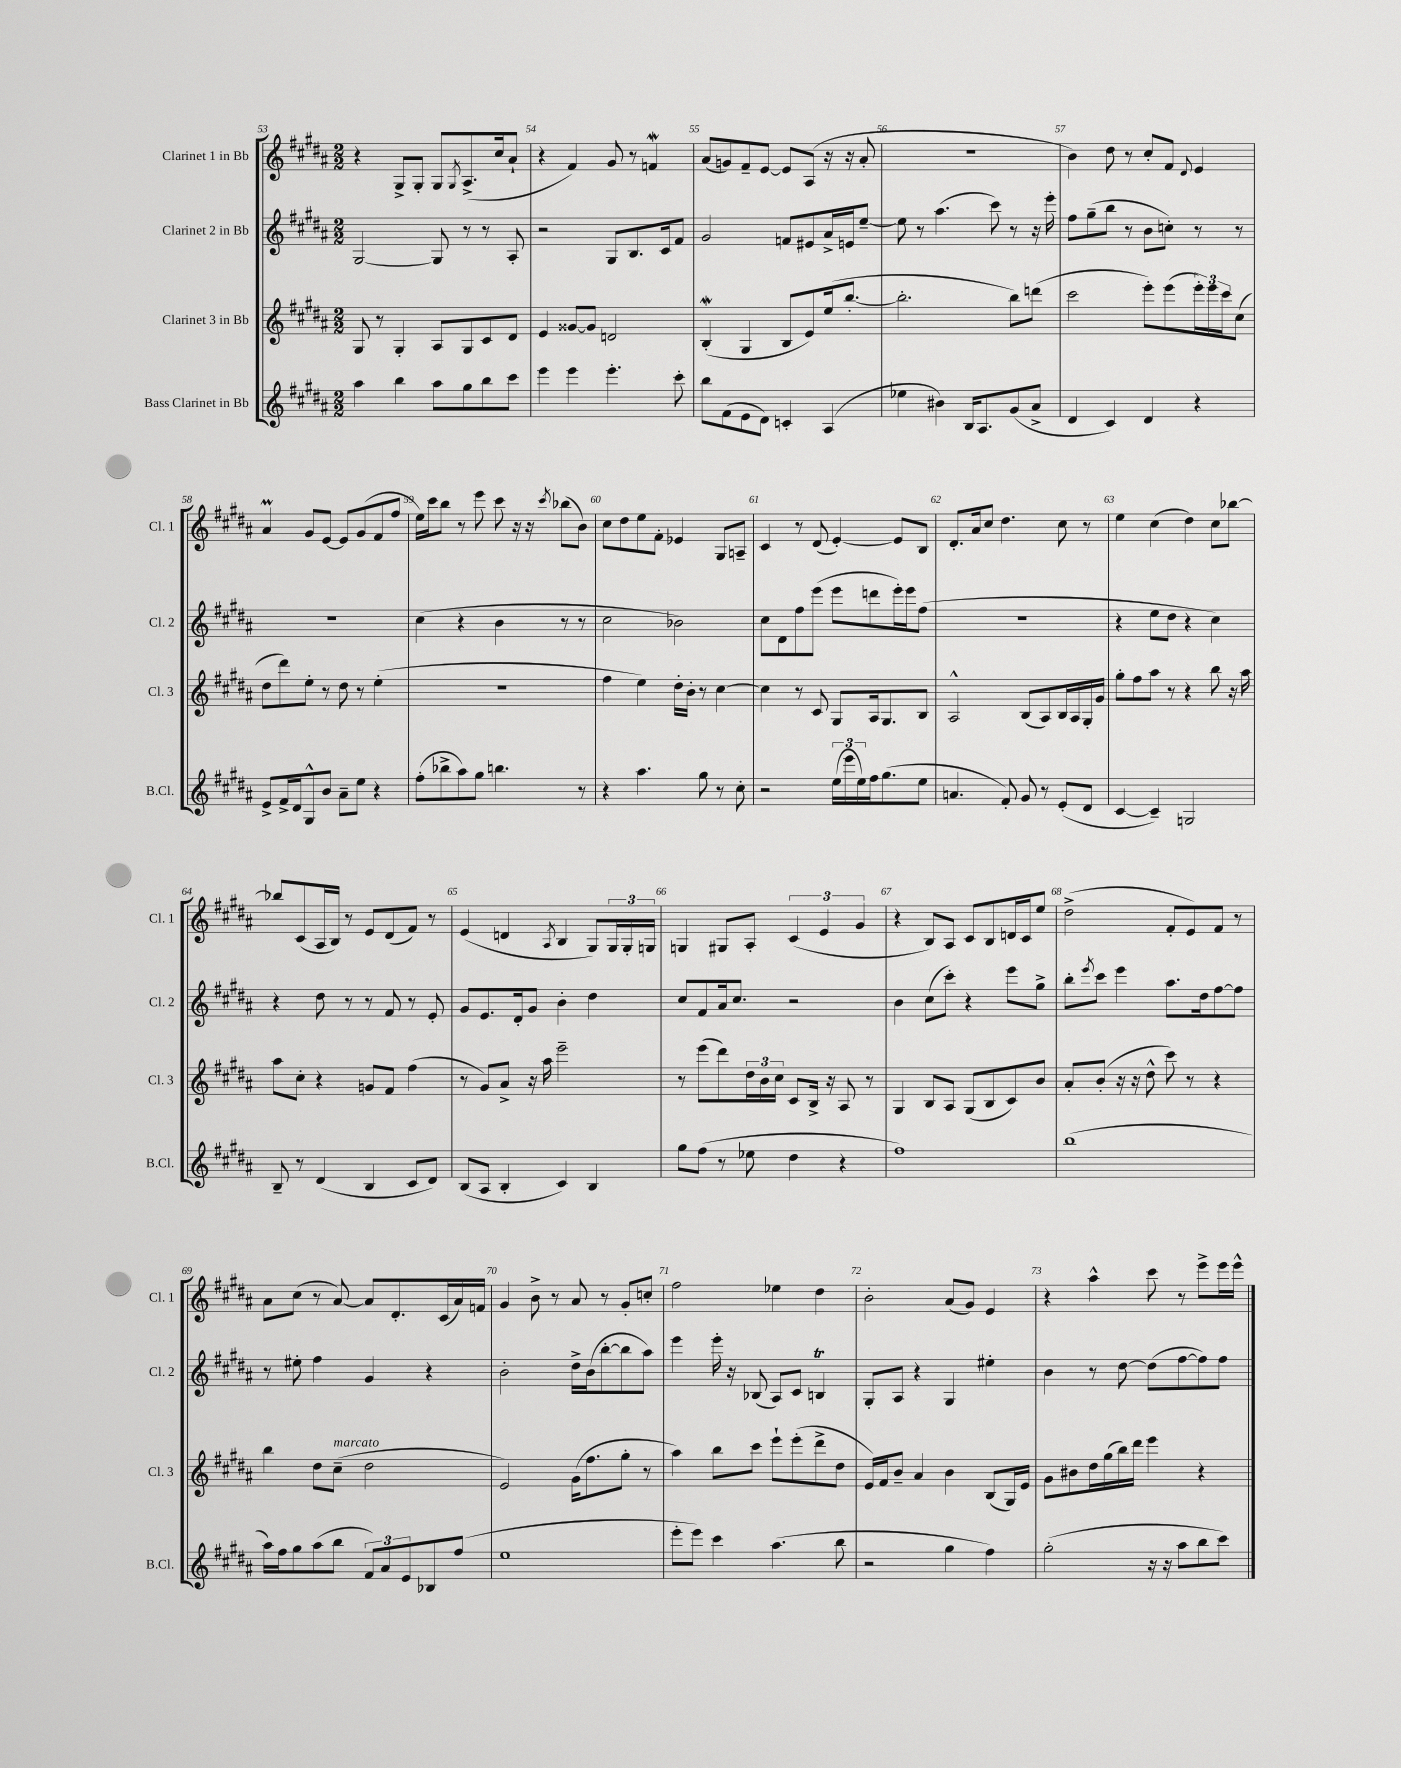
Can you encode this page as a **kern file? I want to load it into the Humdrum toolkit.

**kern	**kern	**kern	**kern
*staff4	*staff3	*staff2	*staff1
*clefG2	*clefG2	*clefG2	*clefG2
*k[f#c#g#d#a#]	*k[f#c#g#d#a#]	*k[f#c#g#d#a#]	*k[f#c#g#d#a#]
*M2/2	*M2/2	*M2/2	*M2/2
4aa#	8G#	[2G#	4r
.	8r	.	.
4bb	4G#'	.	8G#^
.	.	.	8G#'
8aa#	8A#	8G#]	8G#
.	.	.	8qG#
8gg#	8G#	8r	(8.A#^
8bb	8c#	8r	.
.	.	.	16cc#
8ccc#	8d#	8A#'	8a#`
=	=	=	=
4eee	4e	2r	4r
4eee	[8g##	.	4f#)
.	8g##]	.	.
4.eee'	2d	8G#	8g#
.	.	8.B	8r
.	.	.	4f
.	.	16c#	.
8ccc#'	.	8f#	.
=	=	=	=
8bb	(4B'	2g#	(8a#
(8f#	.	.	8g)
8e	4G#	.	8f#~
8d#)	.	.	[8e
4c'	8B	8f	8e]
.	8e)	8e#	(8A#
(4A#	(16ee	16a#^	16r
.	[8.bb'	16e	16r
.	.	[8ee~	8a#'
=	=	=	=
4ee-	2.bb']	8ee]	1r
.	.	8r	.
4b#)	.	(4.aa#	.
16B	.	.	.
8.A#	.	.	.
.	.	8ccc#)	.
(8g#	8bb)	8r	.
8a#^	(8ddd	16r	.
.	.	16eee'	.
=	=	=	=
4d#	2ccc#	8ff#	4b)
.	.	(8gg#~	.
4c#)	.	8bb	8dd#
.	.	8r	8r
4d#	8eee')	8b	8cc#'
.	(8eee	8cc')	8f#
.	.	.	8qqd#
4r	24eee')	8r	4e
.	24eee	.	.
.	24ccc#	.	.
.	(8cc#	8r	.
=	=	=	=
8e^	8dd#	1r	4a#
16f#^	8ddd#)	.	.
16d#	.	.	.
8G#^^	8ee'	.	8g#
8b	8r	.	[8e
8a#~	8dd#	.	8e]
8ee	8r	.	(8g#
4r	(4ee'	.	8f#
.	.	.	8ff#
=	=	=	=
(8ff#'	1r	(4cc#	16ee)
.	.	.	16ccc#
8bb-^	.	.	8bb
8aa#)	.	4r	8r
8gg#	.	.	8eee
4.bb	.	4b	8ccc#
.	.	.	16r
.	.	.	16r
.	.	.	8qccc#
.	.	8r	(8bb-
8r	.	8r	8b)
=	=	=	=
4r	4ff#	2cc#	8cc#
.	.	.	8dd#
4.aa#	4ee)	.	8ee
.	.	.	8f#'
.	16dd#'	2b-)	4e-
.	16b'	.	.
8gg#	8r	.	.
8r	[4cc#	.	8G#
8cc#'	.	.	8A~
=	=	=	=
2r	4cc#]	8cc#	4c#
.	.	8d#	.
.	8r	8ff#	8r
.	8c#	(8eee	(8d#
(24ee	8G#	8eee	[4e')
24eee	.	.	.
24ee)	.	.	.
16ff#	16A#	8ddd	.
(8.gg#	8.G#	.	.
.	.	16eee')	8e]
.	.	16eee	.
8ee	8B	(8ff#	8B
=	=	=	=
4.a	2A#^^	1r	8.d#'
.	.	.	16a#
.	.	.	8cc#
8f#')	.	.	4.dd#
8g#	(8B	.	.
8r	8A#)	.	.
(8e'	16B	.	8cc#
.	16A#	.	.
8d#	16G#'	.	8r
.	16g#	.	.
=	=	=	=
[4c#	8gg#'	4r	4ee
.	8ff#	.	.
4c#~])	8aa#	8ee	(4cc#
.	8r	8dd#	.
2G	4r	4r	4dd#)
.	8bb	4cc#)	8cc#
.	16r	.	[8bb-
.	16aa#	.	.
=	=	=	=
8B~	8aa#	4r	8bb-]
8r	8cc#'	.	(8c#
(4d#	4r	8dd#	16A#
.	.	.	16B)
.	.	8r	8r
4B	8g	8r	8e
.	8f#	8f#	(8d#
8c#	(4ff#	8r	8f#)
8d#)	.	8e'	8r
=	=	=	=
(8B	8r	8g#	(4e
8A#	8g#)	8.e	.
4B'	8a#^	.	4d
.	.	16d#'	.
.	16r	8g#	.
.	16aa#	.	.
.	.	.	8qA#
4c#)	2eee~	4b'	4B
4B	.	4dd#	8G#)
.	.	.	24G#
.	.	.	24G#'
.	.	.	24G
=	=	=	=
8gg#	8r	8cc#	4G
(8ff#	(8eee	8f#	.
8r	8ddd#)	16a#	8G#
.	.	8.cc#	.
8ee-	24dd#	.	8A#'
.	24b	.	.
.	24cc#	.	.
4dd#	8c#	2r	(6c#
.	16B^	.	.
.	.	.	6e
.	16r	.	.
4r	8A#	.	.
.	.	.	6g#
.	8r	.	.
=	=	=	=
1ff#)	4G#	4b	4r
.	8B	(8cc#	8B)
.	8A#	8ccc#')	8A#
.	(8G#	4r	8c#
.	8B	.	8B
.	8c#)	8eee	16d
.	.	.	16c#
.	8b	8gg#^	8ee
=	=	=	=
(1bb	8a#'	8bb'	(2dd#^
.	.	8qeee	.
.	(8b'	8ccc#	.
.	16r	4eee	.
.	16r	.	.
.	8dd#^^	.	.
.	8ccc#)	8.aa#	8f#'
.	8r	.	8e)
.	.	16dd#	.
.	4r	[8ff#	8f#
.	.	8ff#]	8r
=	=	=	=
16aa#)	4bb	8r	8a#
16ff#	.	.	.
8gg#	.	8ee#'	(8cc#
(8aa#	8dd#	4ff#	8r
8bb	(8cc#~	.	[8a#)
12f#)	2dd#	4g#	8a#]
12a#	.	.	.
.	.	.	8.d#'
12e	.	.	.
8B-	.	4r	.
.	.	.	(16c#
(8ff#	.	.	16a#)
.	.	.	16f
=	=	=	=
1ee	2e)	2b'	4g#
.	.	.	8b^
.	.	.	8r
.	(16g#	16dd#^	8a#
.	8.ff#	(16b	.
.	.	[8bb'	8r
.	8gg#'	8bb]	8g#'
.	8r	8aa#)	8cc'
=	=	=	=
8eee'	4aa#)	4eee	2ff#
8eee)	.	.	.
4ccc#	8bb	16eee'	.
.	.	16r	.
.	8ccc#	(8B-	.
(4.aa#	8eee`	8A#)	4ee-
.	(8eee'	8c#	.
.	8ddd#^	4B	4dd#
8bb	8dd#	.	.
=	=	=	=
2r	16e)	8G#'	2b'
.	16f#	.	.
.	8b~	8A#	.
.	4a#	4r	.
4gg#	4b	4G#	(8a#
.	.	.	8g#)
4ff#)	(8B	4ee#'	4e
.	16G#)	.	.
.	16e	.	.
=	=	=	=
(2gg#'	8g#	4b	4r
.	8b#	.	.
.	16dd#	8r	4aa#^^
.	(16gg#	.	.
.	16bb)	[8dd#	.
.	16ddd#	.	.
16r	4eee	(8dd#]	8ccc#
16r	.	.	.
8aa#	.	[8ff#	8r
8bb	4r	8ff#])	8eee^
8ccc#)	.	8ff#	16eee
.	.	.	16eee^^
==	==	==	==
*-	*-	*-	*-
